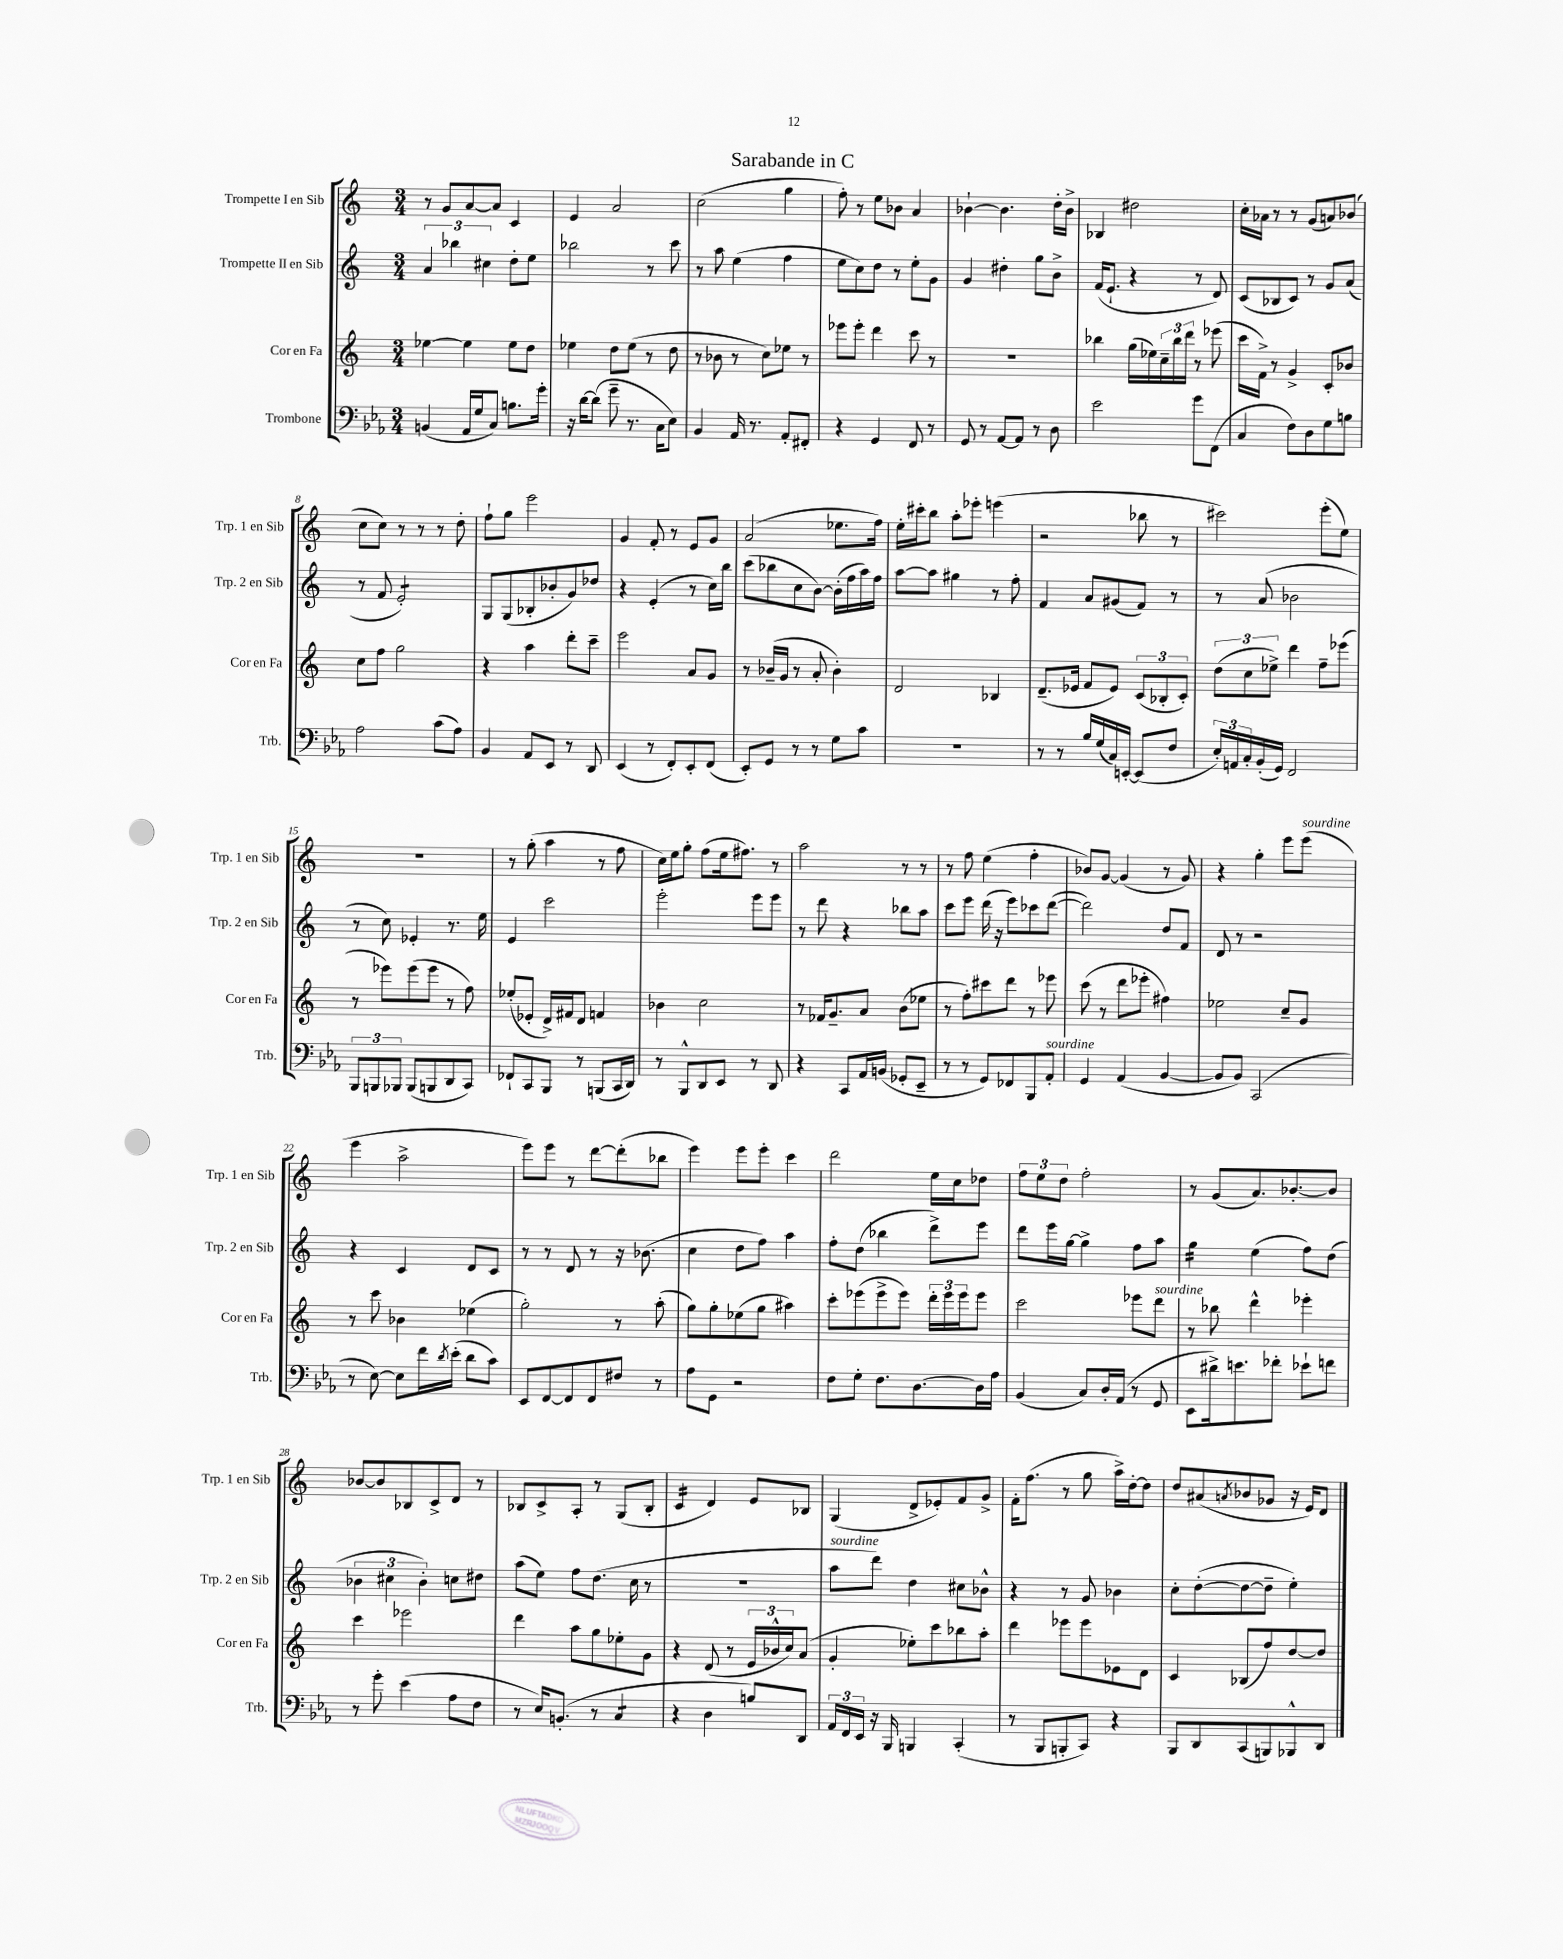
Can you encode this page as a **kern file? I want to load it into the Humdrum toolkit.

**kern	**kern	**kern	**kern
*staff4	*staff3	*staff2	*staff1
*clefF4	*clefG2	*clefG2	*clefG2
*k[b-e-a-]	*k[]	*k[]	*k[]
*M3/4	*M3/4	*M3/4	*M3/4
(4BB	[4ee-	6a	8r
.	.	.	8g
.	.	6bb-	.
16AA-	4ee-]	.	[8a
16G	.	.	.
.	.	6cc#	.
8C)	.	.	8a]
8.B	8ee-	8dd'	4c
.	8dd	8ee	.
16g'	.	.	.
=	=	=	=
16r	4ee-	2bb-	4e
[16d	.	.	.
(8d]	.	.	.
8g~	8dd	.	2a
8.r	(8ee-	.	.
.	8r	8r	.
16C	.	.	.
8E-)	8dd	8ccc	.
=	=	=	=
4BB-	8r	8r	(2cc
.	8b-	8aa	.
16AA-	8r	(4ee	.
8.r	.	.	.
.	8cc)	.	.
8AA-'	8ee-	4ff	4gg
8FF#'	8r	.	.
=	=	=	=
4r	8eee-	8ee	8ff')
.	8eee-'	8cc)	8r
4GG	4ddd	8dd	8ee
.	.	8r	8b-
8FF	8ccc	8ee'	4a
8r	8r	8g	.
=	=	=	=
8GG	2.r	4g	[4b-`
8r	.	.	.
[8AA-	.	4dd#'	4.b-]
8AA-]	.	.	.
8r	.	8gg	.
8D	.	8b^	16dd'
.	.	.	16b-^
=	=	=	=
2e-	4bb-	(16f	4B-
.	.	8.e`	.
.	(16gg	4r	2dd#
.	16ee-)	.	.
.	24cc~	.	.
.	24bb-	.	.
.	24ddd	.	.
8g	8r	8r	.
(8FF	(8eee-	8d)	.
=	=	=	=
4C	16ccc	(8c	16cc'
.	16f^)	.	16a-
.	8r	8B-	8r
8F)	4g^	8c)	8r
8D	.	8r	(8g
8G	8c'	8g	8a)
8B	8b-	(8a	(8b-
=	=	=	=
2A-	8cc	8r	8cc
.	8ff	8f	8cc)
.	2gg	2e')	8r
.	.	.	8r
(8c	.	.	8r
8A-)	.	.	8dd'
=	=	=	=
4BB-	4r	8G	8ff`
.	.	(8G	8gg
8AA-	4aa	8B-'	2eee
8EE-	.	8b-'	.
8r	8ddd'	8g)	.
8DD	8ccc~	8dd-	.
=	=	=	=
(4EE-	2eee	4r	4g
8r	.	(4e'	8f'
8FF')	.	.	8r
8EE-'	8a	8r	8e
(8FF	8g	16cc)	8g
.	.	16bb	.
=	=	=	=
8EE-')	8r	(8ccc	(2a
8GG	(16b-~	8bb-	.
.	16g	.	.
8r	8r	8cc	.
8r	8a'	[8b)	.
8G	4b-')	(16b']	8.ee-
.	.	16ff	.
8c	.	16aa)	.
.	.	16ff	16ff)
=	=	=	=
2.r	2d	[8aa	16ee'
.	.	.	16ccc#'
.	.	8aa]	8bb
.	.	4gg#	8aa'
.	.	.	8eee-'
.	4B-	8r	(4eee
.	.	8ff'	.
=	=	=	=
8r	(8.d~	4f	2r
8r	.	.	.
.	16e-	.	.
16B-	8f	8a	.
(16G	.	.	.
16C)	8e-)	(8g#	.
[16EE'	.	.	.
(8EE]	(12c	8f)	8bb-
.	12B-'	.	.
8F	.	8r	8r
.	12c')	.	.
=	=	=	=
24E-')	(12dd	8r	2ccc#)
24AA	.	.	.
24C'	12cc	.	.
(16BB-'	.	(8a	.
.	12ee-^)	.	.
16GG)	.	.	.
2FF	4ddd	2b-	.
.	8ff~	.	(8eee'
.	(8eee-	.	8ee)
=	=	=	=
12BBB-	8r	8r	2.r
12BBB	.	.	.
.	8eee-)	8cc)	.
12BBB-	.	.	.
(8BBB-	(8eee-	4e-'	.
8BBB	8eee-	.	.
8DD	8r	8.r	.
8CC)	8ff)	.	.
.	.	16ee	.
=	=	=	=
8FF-`	(8ee-'	4e	8r
8CC	8e-'	.	(8gg'
8BBB-	16d^)	2ccc	4aa
.	16f#	.	.
8r	8d	.	.
(8BBB	4f	.	8r
16CC	.	.	8ff
16DD)	.	.	.
=	=	=	=
8r	4b-	2eee'	16cc)
.	.	.	16ee
8BBB-^^	.	.	8gg'
8DD	2cc	.	(8ff
8EE-	.	.	16ee
.	.	.	8.ff#)
8r	.	8eee	.
8DD	.	8eee	8r
=	=	=	=
4r	8r	8r	2aa
.	16f-	8ddd	.
.	8.g~	.	.
8CC	.	4r	.
16AA-	8a	.	.
(16BB	.	.	.
8GG-'	(8b	8bb-	8r
8EE-~	8ee-	8aa	8r
=	=	=	=
8r	8r	8ccc	8r
8r	8ff')	8eee	8ff
8GG)	8ccc#	(16ddd	(4ee
.	.	16r	.
8FF-	8ddd	8eee)	.
8BBB-	8r	8ccc-	4ff'
8AA-'	8eee-	([8ddd	.
=	=	=	=
4GG	(8ccc	2ddd])	8b-)
.	8r	.	[8g
(4AA-	8ddd	.	(4g]
.	8eee-'	.	.
[4BB-	4ff#)	8dd	8r
.	.	8f	8g)
=	=	=	=
8BB-]	2ee-	8d	4r
8BB-)	.	8r	.
(2CC	.	2r	4gg'
.	8cc~	.	8eee
.	8g	.	(8eee
=	=	=	=
8r	8r	4r	4eee
[8E-)	8ccc	.	.
8E-]	4b-	4c	2aa^
16f	.	.	.
8qd	.	.	.
(16e-'	.	.	.
8d	(4ee-	8d	.
8c)	.	8c	.
=	=	=	=
8EE-	2gg')	8r	8eee)
[8FF	.	8r	8eee
8FF]	.	8d	8r
8FF	.	8r	[8ddd
8F#	8r	16r	(8ddd']
.	.	(8.b-	.
8r	(8aa'	.	8bb-
=	=	=	=
8A-	8gg)	4cc	4eee)
8GG	8gg'	.	.
2r	(8ee-	8dd	8eee
.	8gg	8ff)	8eee'
.	4aa#)	4aa	4ccc
=	=	=	=
8F	8ccc'	8ff'	2ddd
8G'	(8eee-	(8dd	.
8.F	8eee-^	4bb-	.
.	8eee-)	.	.
[8.D	.	.	.
.	24ddd'	8ddd^)	16ee
.	24eee-	.	.
.	.	.	16cc
.	24eee-	.	.
16D]	8eee-	8eee	8dd-
16A-	.	.	.
=	=	=	=
(4BB-	2ccc	8ddd	12ff
.	.	.	12ee
.	.	16eee	.
.	.	.	12dd
.	.	[16gg	.
8C)	.	4gg^]	2ff'
16D'	.	.	.
(16AA-	.	.	.
8r	8eee-	8ff	.
8GG	8ddd	8aa	.
=	=	=	=
8EE-	8r	4gg	8r
16d#^)	8bb-	.	(8g
8.e	.	.	.
.	4ddd^^	(4ee	8.a)
8f-'	.	.	.
.	.	.	[8.b-'
8e-`	4eee-'	8ff)	.
8f	.	(8dd	8b-]
=	=	=	=
8r	4ccc	6b-	[8b-
8g'	.	.	8b-]
.	.	6cc#	.
(4e-	2eee-	.	8B-
.	.	6b-')	.
.	.	.	8c^
8A-	.	8cc	8d
8F	.	8dd#	8r
=	=	=	=
8r	4ddd	(8aa	8B-
16E-)	.	8ee)	8c^
(8.BB'	.	.	.
.	8aa	8ff	8A'
8r	8gg	(8.dd	8r
4C	8ee-'	.	(8G
.	.	16cc	.
.	8g	8r	8B-'
=	=	=	=
4r	4r	2.r	4c
4D	(8d	.	4d)
.	8r	.	.
8B)	24e	.	8e
.	24b-^^	.	.
.	24cc)	.	.
8DD	(8a	.	8B-
=	=	=	=
24AA-	4g'	8aa	(4G
24FF	.	.	.
24EE-	.	.	.
16r	.	8ddd)	.
16BBB-	.	.	.
4BBB	8ee-')	4dd	8d^
.	8ccc	.	8e-')
(4CC'	8bb-	8cc#	8f
.	8aa'	8b-^^	8g^
=	=	=	=
8r	4ddd	4r	16f'
.	.	.	(8.ff
8BBB-	.	.	.
8BBB'	8eee-	8r	8r
8CC)	8eee-	8g	8gg
4r	8e-	4b-	16aa^)
.	.	.	[16dd'
.	8d	.	8dd]
=	=	=	=
8BBB-	4c	8cc'	8dd
8DD	.	([8dd'	(8a#
.	.	.	8qa
(8CC	(8B-	8dd_	8b-
8BBB)	8ff)	8dd~]	8g-
8BBB-^^	[8dd	4ee')	16r
.	.	.	16e)
8DD	8dd]	.	8d
==	==	==	==
*-	*-	*-	*-
